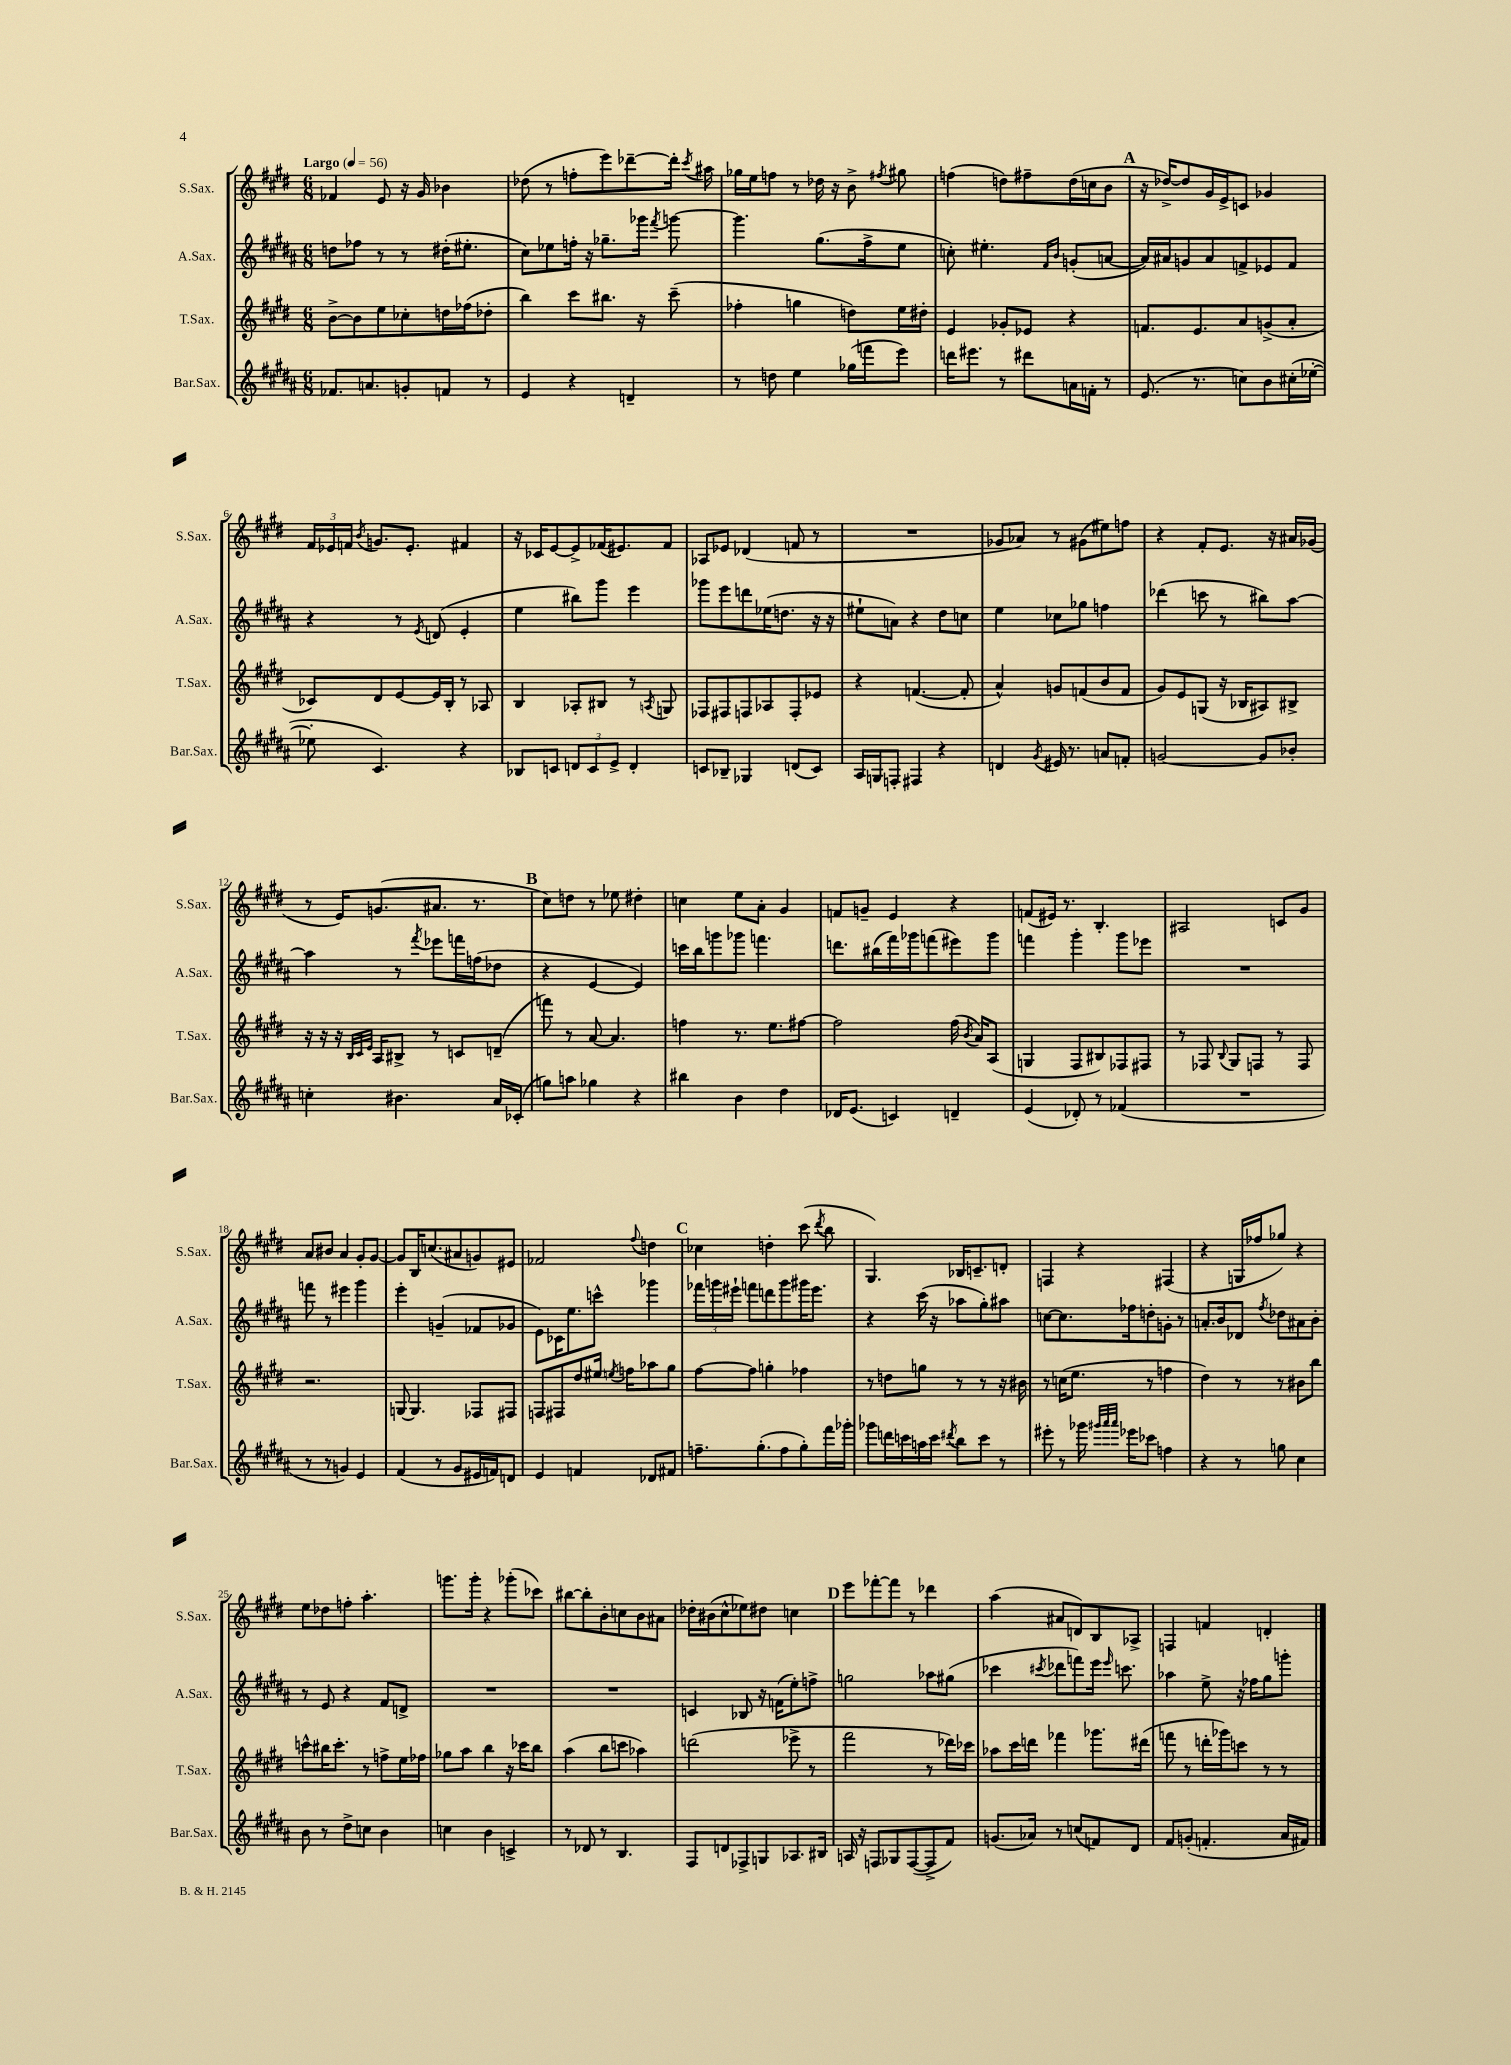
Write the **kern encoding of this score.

**kern	**kern	**kern	**kern
*staff4	*staff3	*staff2	*staff1
*clefG2	*clefG2	*clefG2	*clefG2
*k[f#c#g#d#a#]	*k[f#c#g#d#]	*k[f#c#g#d#a#]	*k[f#c#g#d#]
*M6/8	*M6/8	*M6/8	*M6/8
*MM56	*MM56	*MM56	*MM56
8.f-	[8b^	8dd	4f-
.	8b]	8ff-	.
8.a	.	.	.
.	8ee	8r	8e
8g'	8cc-'	8r	16r
.	.	.	16g#
8f	16dd	(16dd#'	4b-
.	(16ff-	8.ee#'	.
8r	8dd-'	.	.
=	=	=	=
4e	4bb)	8cc#)	(8dd-
.	.	8ee-	8r
4r	8ccc#	16ff'	8ff'
.	.	16r	.
.	8.bb#	8.gg-~	8eee)
4d~	.	.	[8ddd-~
.	16r	16ggg-	.
.	.	8qfff#	.
.	(8ccc#~	[8ggg	16ddd-']
.	.	.	8qccc#
.	.	.	16aa#
=	=	=	=
8r	4ff-'	4.ggg]	16gg-
.	.	.	16ee
8dd	.	.	8ff
4ee	4gg	.	8r
.	.	(8.gg#	16dd-
.	.	.	16r
(16gg-	8dd)	.	8b^
16fff	.	16ff#^	.
.	.	.	8qff#
8eee)	16ee	8ee	8gg#
.	16dd#'	.	.
=	=	=	=
16ddd	4e	8cc')	(4ff
8.eee#	.	.	.
.	.	4.ee#'	.
8r	8g-'	.	8dd)
8ddd#	8e-	.	8ff#~
.	.	16qqf#	.
.	.	16qqb	.
16a	4r	(8g'	(16dd
16f'	.	.	16cc
8r	.	[8a	8b
=	=	=	=
(8.e	8.f	16a])	16r
.	.	16a#	[16dd-^)
.	.	8g	8dd-]
8.r	8.e	.	.
.	.	8a#	16g#
.	.	.	16e^
8cc)	8a	8f^	8c
8b	(8g^	8e-	4g-
(16cc#'	8a'	8f	.
[16ee-'	.	.	.
=	=	=	=
8ee-']	8c-)	4r	24f#
.	.	.	24e-
.	.	.	24f
.	.	.	8qb
4.c#)	8d#	.	8.g
.	[8e	8r	.
.	.	.	8.e-'
.	.	8qe	.
.	16e]	(8d	.
.	16B'	.	.
4r	8r	4e'	4f#
.	8A-	.	.
=	=	=	=
8B-	4B	4ee	16r
.	.	.	16c-
8c	.	.	[8e
12d	8A-'	8bb#)	8e^]
12c	.	.	.
.	8B#	8ggg#	(16f-
12e^	.	.	.
.	.	.	8.e#)
4d'	8r	4eee	.
.	8qA	.	.
.	8G	.	8f-
=	=	=	=
8c	8F-	8ggg-	8A-
8B-~	8F#	8eee	8e-
4G-	8F	8ddd	(4d-
.	8A-	(16ee-	.
.	.	8.dd	.
(8d	8F'	.	8f
8c)	8e-	16r	8r
.	.	16r	.
=	=	=	=
16A#	4r	8ee#`	2.r
16G	.	.	.
8F'	.	8a)	.
4F#	([4.f	4r	.
4r	.	8dd#	.
.	8f']	8cc	.
=	=	=	=
4d	4a^^)	4ee	8g-
.	.	.	8a-)
8qg#	.	.	.
16e#	8g	8cc-	8r
8.r	.	.	.
.	(8f	8gg-	(8g#
8a	8b	4ff	8ee#)
8f'	8f	.	8ff
=	=	=	=
[2g	8g#)	(4ddd-	4r
.	8e	.	.
.	(8G	8ccc	8f#'
.	16r	8r	8.e
.	16B-	.	.
8g]	8A#)	8bb#)	.
.	.	.	16r
8b-'	8B#^	[8aa#	16a#
.	.	.	(16g-
=	=	=	=
4cc'	16r	4aa#]	8r
.	16r	.	.
.	16r	.	16e)
.	32qqB	.	.
.	32qqc#	.	.
.	32qqe	.	.
.	16A	.	(8.g
4.b#	8B#^	8r	.
.	.	8qfff#	.
.	8r	8eee-	8.a#
.	8c	16fff	.
.	.	(16ff	8.r
16a#	(8d~	8dd-	.
(16c-'	.	.	.
=	=	=	=
8gg)	8fff)	4r	8cc#)
8aa	8r	.	8dd
4gg-	[8a	[4e	8r
.	4.a]	.	8ee-
4r	.	4e])	4dd#'
=	=	=	=
4bb#	4ff	16ccc	4cc
.	.	16bb	.
.	.	8ggg	.
4b	8.r	8ggg-	8ee
.	.	4.fff	8a'
.	8.ee	.	.
4dd#	.	.	4g#
.	[8ff#	.	.
=	=	=	=
16d-	2ff#]	8.ddd	8f
(8.e	.	.	.
.	.	.	8g~
.	.	(16bb#	.
4c)	.	16fff#)	4e
.	.	16ggg-	.
.	.	(8fff	.
4d~	(16ff#	8eee#)	4r
.	8qb	.	.
.	16a)	.	.
.	(8A	8ggg-	.
=	=	=	=
(4e	4G	4fff	(8f
.	.	.	16e#)
.	.	.	8.r
8d-')	8F#	4ggg#'	.
8r	8B#)	.	4.B'
(4f-	8F-	8ggg#	.
.	8F#	8eee-	.
=	=	=	=
2.r	8r	2.r	2A#
.	8F-	.	.
.	8qqB	.	.
.	8G#	.	.
.	8F	.	.
.	8r	.	8c
.	8F	.	8g#
=	=	=	=
8r	2.r	8fff	8a
8r	.	8r	8b#
4g)	.	4eee#	4a
4e	.	4ggg#	8g#'
.	.	.	[8g#
=	=	=	=
(4f#	[8G	4eee'	8g#]
.	4.G]	.	16B
.	.	.	(8.cc
8r	.	(4g~	.
8g#	.	.	8a#
16e#	8F-	8f-	8g)
16f)	.	.	.
8d	8F#	8g-	8e#
=	=	=	=
4e	8F	8e)	2f-
.	8F#	16c-	.
.	.	8.ee	.
4f	8dd#	.	.
.	16ee#	8ccc^^	.
.	8qee	.	.
.	16ff	.	.
.	.	.	8qqff#
8d-	8aa-	4ggg-	4dd
8f#	8gg#	.	.
=	=	=	=
8.ff~	[8ff#	24fff-	4cc-
.	.	24ggg	.
.	.	24eee#`	.
.	8ff#]	8fff	.
(8.gg#'	.	.	.
.	4gg'	8ddd	4dd'
8ff	.	8ggg	.
8gg#')	4ff-	16ggg#	(8ccc#
.	.	8.eee#	.
.	.	.	8qddd#
16fff#	.	.	8bb
16ggg-'	.	.	.
=	=	=	=
8ggg-	8r	4r	4.G#)
16ddd	8dd	.	.
16ccc	.	.	.
16aa	8gg	(16ccc#	.
16ccc	.	16r	.
8qddd#	.	.	.
8bb	8r	8aa-	16B-
.	.	.	8.c~
8ccc	8r	8gg#')	.
8r	16r	8aa#	8d'
.	16b#	.	.
=	=	=	=
8eee#'	8r	[8cc	4F
8r	(16cc	8.cc]	.
.	8.ee	.	.
16ggg-	.	.	4r
32qqggg#	.	.	.
32qqaaa#	.	.	.
32qqaaa#	.	.	.
16eee-	.	16ff-	.
8ccc-	8r	8dd'	.
4ff	4ff	8g'	(4F#
.	.	8r	.
=	=	=	=
4r	4dd#)	8.a'	4r
.	.	16b	.
8r	8r	8d-	16G
.	.	.	16ff-
.	.	8qff#	.
8gg	8r	8dd-	8gg-)
4cc#	8b#	8a#	4r
.	8bb	8b'	.
=	=	=	=
8b	8ccc^^	8r	8ee
8r	16bb#	8e	8dd-
.	8.ccc'	.	.
8dd#^	.	4r	8ff'
8cc	8r	.	4.aa'
4b	8ff^	8f#	.
.	16ee	8d^	.
.	16ff-	.	.
=	=	=	=
4cc	8gg-	2.r	8.ggg
.	8aa	.	.
.	.	.	16ggg'
4b	4bb	.	4r
4c^	16r	.	(8ggg-'
.	16ccc-	.	.
.	8bb	.	8ccc-)
=	=	=	=
8r	(4aa	2.r	[8bb#
8d-	.	.	8bb#']
8r	8bb	.	8b'
4.B	8ccc	.	8cc
.	4aa-)	.	8b
.	.	.	8a#
=	=	=	=
8F#	(2ddd	4c	16dd-'
.	.	.	(16b#
8d	.	.	8cc#^^
8F-^	.	8B-	8ee-)
8G	.	16r	8dd#
.	.	(16f	.
8.A-	8eee-^	8ee')	4cc
.	8r	8ff^	.
16B#	.	.	.
=	=	=	=
16A	2fff#	2gg	8eee
16r	.	.	.
8F	.	.	[8fff-'
8G-	.	.	8fff-]
([8F	.	.	8r
8F^]	8r	8aa-	4ddd-
8f#)	16ddd-)	(8gg#	.
.	16ccc-	.	.
=	=	=	=
(8.g	8aa-	4ccc-	(4aa
.	16ccc#	.	.
16a-)	16ddd	.	.
.	.	8qccc#	.
8r	4fff-	8ddd-	8a#
(8cc	.	8fff)	8d)
8f)	8.ggg-	16eee	8B
.	.	16qqeee	.
.	.	8.ccc	.
8d#	.	.	8A-^
.	(16ddd#	.	.
=	=	=	=
8f#	8fff	4aa-	4F
(8g'	8r	.	.
4.f'	16ddd'	8ee^	4f
.	16ggg-)	.	.
.	8ccc	16r	.
.	.	16ff-	.
.	8r	8gg#	4d'
16a#	8r	8ggg'	.
16f#)	.	.	.
==	==	==	==
*-	*-	*-	*-
